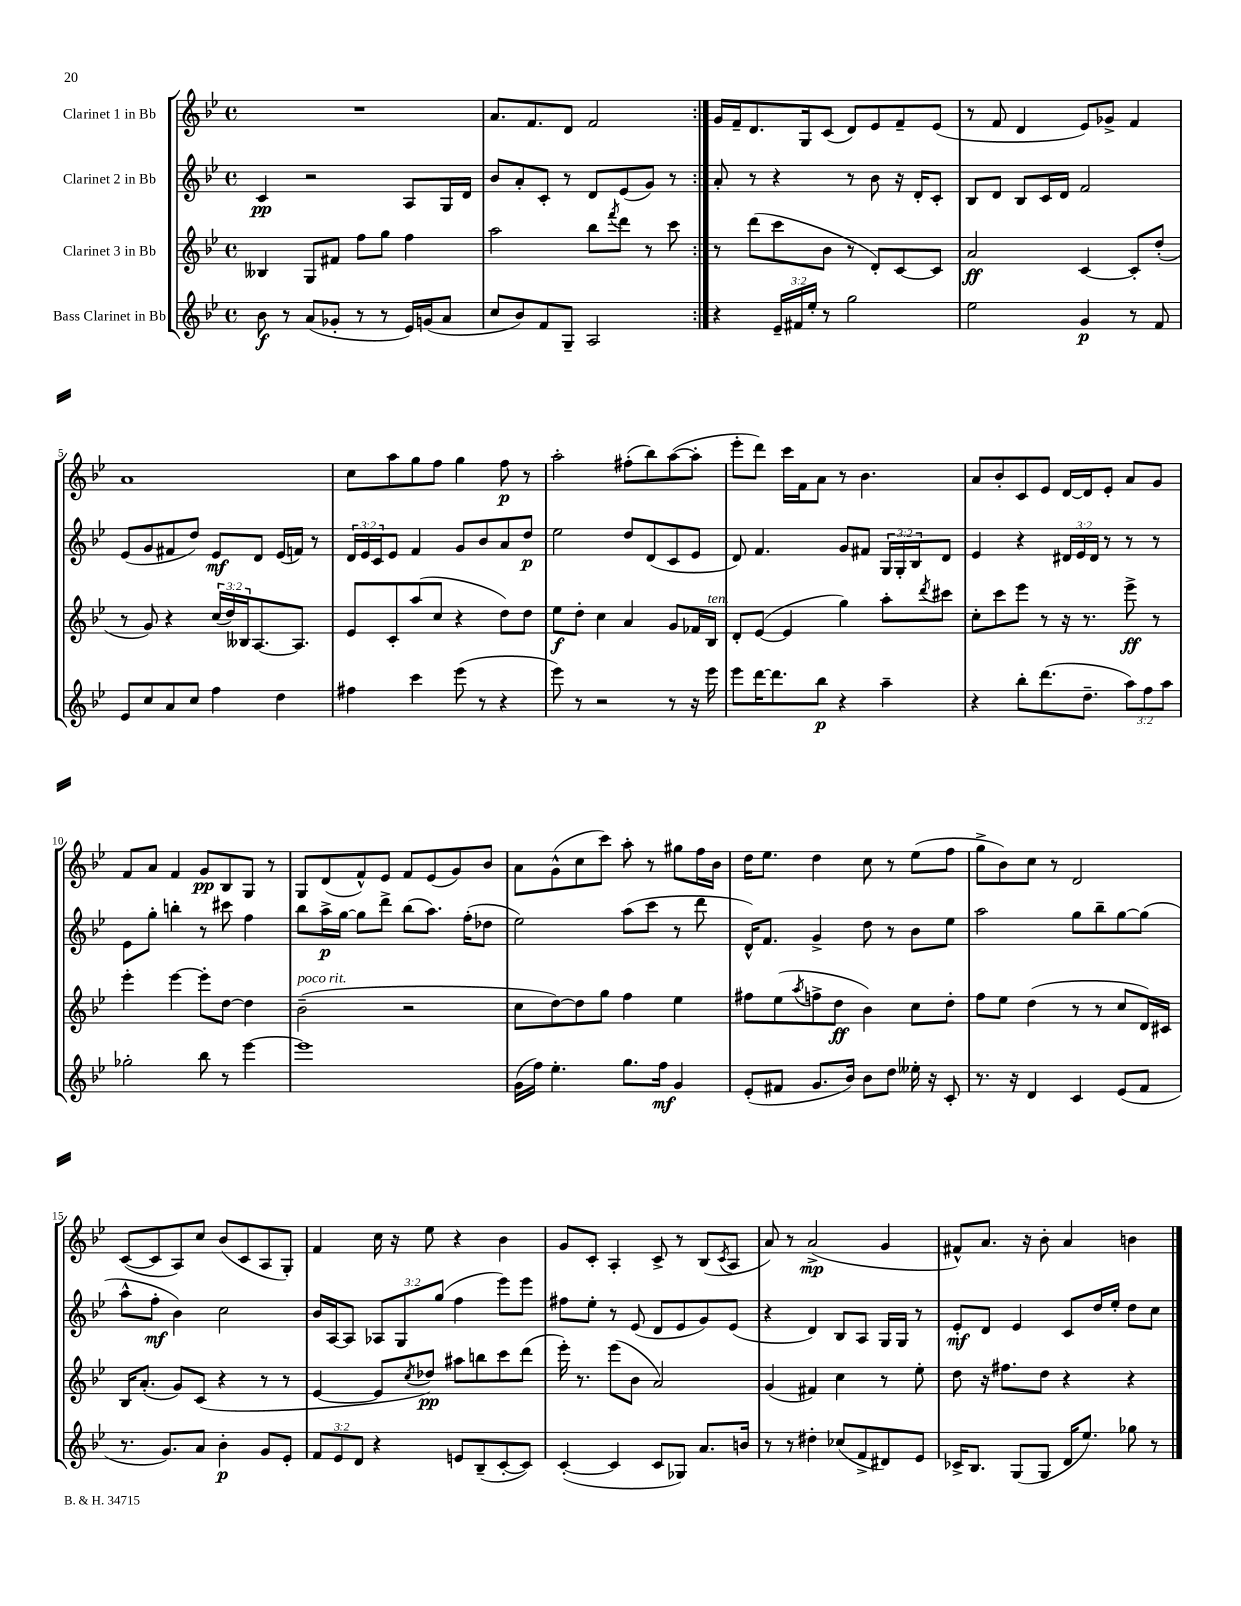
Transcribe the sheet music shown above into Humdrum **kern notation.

**kern	**dynam	**kern	**dynam	**kern	**dynam	**kern	**dynam
*part4	*part4	*part3	*part3	*part2	*part2	*part1	*part1
*staff4	*staff4	*staff3	*staff3	*staff2	*staff2	*staff1	*staff1
*I"Bass Clarinet in Bb	*	*I"Clarinet 3 in Bb	*	*I"Clarinet 2 in Bb	*	*I"Clarinet 1 in Bb	*
*clefG2	*	*clefG2	*	*clefG2	*	*clefG2	*
*k[b-e-]	*	*k[b-e-]	*	*k[b-e-]	*	*k[b-e-]	*
*M4/4	*	*M4/4	*	*M4/4	*	*M4/4	*
*met(c)	*	*met(c)	*	*met(c)	*	*met(c)	*
=1	=1	=1	=1	=1	=1	=1	=1
8b-\	f	4B--X/	.	4c/	pp	1r	.
8r	.	.	.	.	.	.	.
(8a/L	.	8G/L	.	2r	.	.	.
8g-X'/J	.	8f#X/J	.	.	.	.	.
8r	.	8ff\L	.	.	.	.	.
8r	.	8gg\J	.	.	.	.	.
16e-/LL)	.	4ff\	.	8A/L	.	.	.
(16gn/J	.	.	.	.	.	.	.
8a/J	.	.	.	16G/L	.	.	.
.	.	.	.	16d/JJ	.	.	.
=2	=2	=2	=2	=2	=2	=2	=2
8cc/L	.	2aa\	.	8b-/L	.	8.a/L	.
8b-/)	.	.	.	8a'/	.	.	.
.	.	.	.	.	.	8.f/	.
8f/	.	.	.	8c'/J	.	.	.
8G~/J	.	.	.	8r	.	8d/J	.
2A/	.	8bb-\L	.	8d/L	.	2f/	.
.	.	8qfff/	.	.	.	.	.
.	.	8ddd\J	.	(8e-/	.	.	.
.	.	8r	.	8g/J)	.	.	.
.	.	8ccc\	.	8r	.	.	.
=3:|!	=3:|!	=3:|!	=3:|!	=3:|!	=3:|!	=3:|!	=3:|!
4r	.	8r	.	8a'/	.	16g/LL	.
.	.	.	.	.	.	16f~/J	.
.	.	(8ddd\L	.	8r	.	8.d/	.
24e-~/LL	.	8ccc\	.	4r	.	.	.
24f#X/	.	.	.	.	.	.	.
.	.	.	.	.	.	16G/k	.
24ee-'/JJ	.	.	.	.	.	.	.
8r	.	8b-\J	.	.	.	(8c/J	.
2gg\	.	8r	.	8r	.	8d/L)	.
.	.	8d'/L)	.	8b-\	.	8e-/	.
.	.	[8c/	.	16r	.	8f~/	.
.	.	.	.	16d'/KL	.	.	.
.	.	8c/J]	.	8c'/J	.	(8e-/J	.
=4	=4	=4	=4	=4	=4	=4	=4
2ee-\	.	2a/	ff	8B-/L	.	8r	.
.	.	.	.	8d/J	.	8f/	.
.	.	.	.	8B-/L	.	4d/	.
.	.	.	.	16c/L	.	.	.
.	.	.	.	16d/JJ	.	.	.
4g/	p	[4c/	.	2f/	.	8e-/L)	.
.	.	.	.	.	.	8g-X^/J	.
8r	.	8c'/L]	.	.	.	4f/	.
8f/	.	(8dd'/J	.	.	.	.	.
!!LO:LB:g=z
=5	=5	=5	=5	=5	=5	=5	=5
8e-/L	.	8r	.	(8e-/L	.	1a	.
8cc/	.	8g/)	.	8g/	.	.	.
8a/	.	4r	.	8f#X/	.	.	.
8cc/J	.	.	.	8dd/J)	.	.	.
4ff\	.	(24cc/LL	.	8e-/L	mf	.	.
.	.	24dd/)	.	.	.	.	.
.	.	24B--X/J	.	.	.	.	.
.	.	[8.A/	.	8d/J	.	.	.
4dd\	.	.	.	(16e-/LL	.	.	.
.	.	8.A/J]	.	16fn/JJ)	.	.	.
.	.	.	.	8r	.	.	.
=6	=6	=6	=6	=6	=6	=6	=6
4ff#X\	.	8e-/L	.	24d/LL	.	8cc\L	.
.	.	.	.	24e-/	.	.	.
.	.	.	.	24c/J	.	.	.
.	.	8c'/	.	8e-/J	.	8aa\	.
4ccc\	.	(8aa/	.	4f/	.	8gg\	.
.	.	8cc/J	.	.	.	8ff\J	.
(8eee-\	.	4r	.	8g/L	.	4gg\	.
8r	.	.	.	8b-/	.	.	.
4r	.	8dd\L)	.	8a/	.	8ff\	p
.	.	8dd\J	.	8dd/J	p	8r	.
=7	=7	=7	=7	=7	=7	=7	=7
8eee-\)	.	8ee-\L	f	2ee-\	.	2aa'\	.
8r	.	8dd'\J	.	.	.	.	.
2r	.	4cc\	.	.	.	.	.
.	.	4a/	.	8dd/L	.	(8ff#X'\L	.
.	.	.	.	(8d/	.	8bb-\)	.
8r	.	8g/L	.	8c/	.	([8aa\	.
16r	.	16f-X/L	.	8e-/J	.	8aa'\J]	.
!	!	!LO:TX:a:i:t=ten.	!	!	!	!	!
16eee-\	.	16B-/JJ	.	.	.	.	.
=8	=8	=8	=8	=8	=8	=8	=8
8eee-\L	.	8d'/L	.	8d/)	.	8eee-'\L	.
[16ddd\K	.	([8e-/J	.	4.f/	.	8ddd\J)	.
8.ddd\]	.	.	.	.	.	.	.
.	.	4e-/]	.	.	.	16ccc\LL	.
.	.	.	.	.	.	16f\J	.
8bb-\J	p	.	.	.	.	8a\J	.
4r	.	4gg\)	.	8g/L	.	8r	.
.	.	.	.	8f#X/J	.	4.b-\	.
4aa~\	.	8aa'\L	.	24G/LL	.	.	.
.	.	.	.	24G'/	.	.	.
.	.	.	.	24B-/J	.	.	.
.	.	8qddd/	.	.	.	.	.
.	.	8ccc#X\J	.	8d/J	.	.	.
=9	=9	=9	=9	=9	=9	=9	=9
4r	.	8cc'\L	.	4e-/	.	8a/L	.
.	.	8ccc\	.	.	.	8b-'/	.
8bb-'\L	.	8eee-\J	.	4r	.	8c/	.
(8.ddd\	.	8r	.	.	.	8e-/J	.
.	.	16r	.	24d#X/LL	.	[16d/LL	.
.	.	.	.	24e-/	.	.	.
8.dd~\J	.	8.r	.	.	.	16d/J]	.
.	.	.	.	24d#/JJ	.	.	.
.	.	.	.	8r	.	8e-'/J	.
12aa\L)	.	8eee-^\	ff	8r	.	8a/L	.
12ff\	.	.	.	.	.	.	.
.	.	8r	.	8r	.	8g/J	.
12aa\J	.	.	.	.	.	.	.
!!LO:LB:g=z
=10	=10	=10	=10	=10	=10	=10	=10
2gg-X'\	.	4eee-'\	.	8e-\L	.	8f/L	.
.	.	.	.	8gg'\J	.	8a/J	.
.	.	[4eee-\	.	4bbn'\	.	4f/	.
8bb-\	.	8eee-'\L]	.	8r	.	8g/L	pp
8r	.	[8dd\J	.	8ccc#X\	.	8B-/	.
[4eee-\	.	4dd\]	.	4ff\	.	8G/J	.
.	.	.	.	.	.	8r	.
=11	=11	=11	=11	=11	=11	=11	=11
!	!	!LO:TX:a:i:t=poco rit.	!	!	!	!	!
1eee-]	.	(2b-~\	.	8bb-\L	.	8G/L	.
.	.	.	.	16aa^\L	p	(8d/	.
.	.	.	.	[16gg\JJ	.	.	.
.	.	.	.	8gg\L]	.	8f^^/)	.
.	.	.	.	8ddd^\J	.	8e-/J	.
.	.	2r	.	(8bb-\L	.	8f/L	.
.	.	.	.	8.aa\J)	.	(8e-/	.
.	.	.	.	.	.	8g/)	.
.	.	.	.	(16ff'\KL	.	.	.
.	.	.	.	8dd-X\J	.	8b-/J	.
=12	=12	=12	=12	=12	=12	=12	=12
(16g\LL	.	8cc\L	.	2ee-\)	.	8a\L	.
16ff\JJ)	.	.	.	.	.	.	.
4.ee-'\	.	[8dd\)	.	.	.	(8g^^\	.
.	.	8dd\]	.	.	.	8cc\	.
.	.	8gg\J	.	.	.	8ccc\J)	.
8.gg\L	.	4ff\	.	(8aa\L	.	8aa'\	.
.	.	.	.	8ccc\J	.	8r	.
16ff\Jk	mf	.	.	.	.	.	.
4g/	.	4ee-\	.	8r	.	8gg#X\L	.
.	.	.	.	8ddd\	.	16ff\L	.
.	.	.	.	.	.	16b-\JJ	.
=13	=13	=13	=13	=13	=13	=13	=13
(8e-'/L	.	8ff#X\L	.	16d^^/KL)	.	16dd\KL	.
.	.	.	.	8.f/J	.	8.ee-\J	.
8f#X/J	.	(8ee-\	.	.	.	.	.
.	.	8qaa/	.	.	.	.	.
8.g/L	.	8ffn^\	.	4g^/	.	4dd\	.
.	.	8dd\J	ff	.	.	.	.
16b-/Jk)	.	.	.	.	.	.	.
8b-\L	.	4b-\)	.	8dd\	.	8cc\	.
8dd\J	.	.	.	8r	.	8r	.
16ee--X'\	.	8cc\L	.	8b-\L	.	(8ee-\L	.
16r	.	.	.	.	.	.	.
8c'/	.	8dd'\J	.	8ee-\J	.	8ff\J	.
=14	=14	=14	=14	=14	=14	=14	=14
8.r	.	8ff\L	.	2aa\	.	8gg^\L	.
.	.	8ee-\J	.	.	.	8b-\)	.
16r	.	.	.	.	.	.	.
4d/	.	(4dd\	.	.	.	8cc\J	.
.	.	.	.	.	.	8r	.
4c/	.	8r	.	8gg\L	.	2d/	.
.	.	8r	.	8bb-~\	.	.	.
(8e-/L	.	8cc/L	.	[8gg\	.	.	.
8f/J	.	16d/L)	.	(8gg\J]	.	.	.
.	.	16c#X/JJ	.	.	.	.	.
!!LO:LB:g=z
=15	=15	=15	=15	=15	=15	=15	=15
8.r	.	16B-/KL	.	8aa^^\L	.	([8c/L	.
.	.	(8.a'/J	.	.	.	.	.
.	.	.	.	8ff'\J	mf	8c/]	.
8.g/L)	.	.	.	.	.	.	.
.	.	8g/L)	.	4b-\)	.	8A/)	.
8a/J	.	(8c/J	.	.	.	8cc/J	.
4b-'\	p	4r	.	2cc\	.	(8b-/L	.
.	.	.	.	.	.	8c/	.
8g/L	.	8r	.	.	.	8A/	.
8e-'/J	.	8r	.	.	.	8G'/J)	.
=16	=16	=16	=16	=16	=16	=16	=16
12f/L	.	[4e-/	.	16b-/LL	.	4f/	.
.	.	.	.	[16A/J	.	.	.
12e-/	.	.	.	.	.	.	.
.	.	.	.	8A/J]	.	.	.
12d/J	.	.	.	.	.	.	.
4r	.	8e-/L]	.	12A-X/L	.	16cc\	.
.	.	.	.	.	.	16r	.
.	.	.	.	12G/	.	.	.
.	.	8qcc/	.	.	.	.	.
.	.	8dd-X/J)	pp	.	.	8ee-\	.
.	.	.	.	(12gg/J	.	.	.
8en/L	.	8aa#X\L	.	4ff\	.	4r	.
(8B-~/	.	8bbn\	.	.	.	.	.
[8c'/	.	8ccc\	.	8eee-\L)	.	4b-\	.
8c/J])	.	(8ddd\J	.	8eee-\J	.	.	.
=17	=17	=17	=17	=17	=17	=17	=17
([4c'/	.	16eee-'\)	.	8ff#X\L	.	8g/L	.
.	.	8.r	.	.	.	.	.
.	.	.	.	8ee-'\J	.	8c'/J	.
4c/]	.	(8eee-\L	.	8r	.	4A'/	.
.	.	8b-\J	.	(8e-/	.	.	.
8c/L	.	2a/)	.	8d/L	.	8c^/	.
8G-X/J)	.	.	.	8e-/	.	8r	.
8.a/L	.	.	.	8g/)	.	(8B-/L	.
.	.	.	.	.	.	8qc/	.
.	.	.	.	(8e-/J	.	8A/J	.
16bn/Jk	.	.	.	.	.	.	.
=18	=18	=18	=18	=18	=18	=18	=18
8r	.	(4g/	.	4r	.	8a/)	.
8r	.	.	.	.	.	8r	.
4dd#X'\	.	4f#X/)	.	4d/)	.	(2a^/	mp
(8cc-X/L	.	4cc\	.	8B-/L	.	.	.
8f^/	.	.	.	8A/J	.	.	.
8d#X/)	.	8r	.	16G/LL	.	4g/	.
.	.	.	.	16G/JJ	.	.	.
8e-/J	.	8ee-'\	.	8r	.	.	.
=19	=19	=19	=19	=19	=19	=19	=19
16c-X^/KL	.	8dd\	.	8e-'/L	mf	8f#X^^/L)	.
8.B-/J	.	.	.	.	.	.	.
.	.	16r	.	8d/J	.	8.a/J	.
.	.	8.ff#X\L	.	.	.	.	.
(8G/L	.	.	.	4e-/	.	.	.
.	.	.	.	.	.	16r	.
8G/J	.	8dd\J	.	.	.	8b-'\	.
16d/KL	.	4r	.	8c/L	.	4a/	.
8.ee-/J)	.	.	.	.	.	.	.
.	.	.	.	16dd/L	.	.	.
.	.	.	.	16ee-'/JJ	.	.	.
8gg-X\	.	4r	.	8dd\L	.	4bn\	.
8r	.	.	.	8cc\J	.	.	.
==	==	==	==	==	==	==	==
*-	*-	*-	*-	*-	*-	*-	*-
